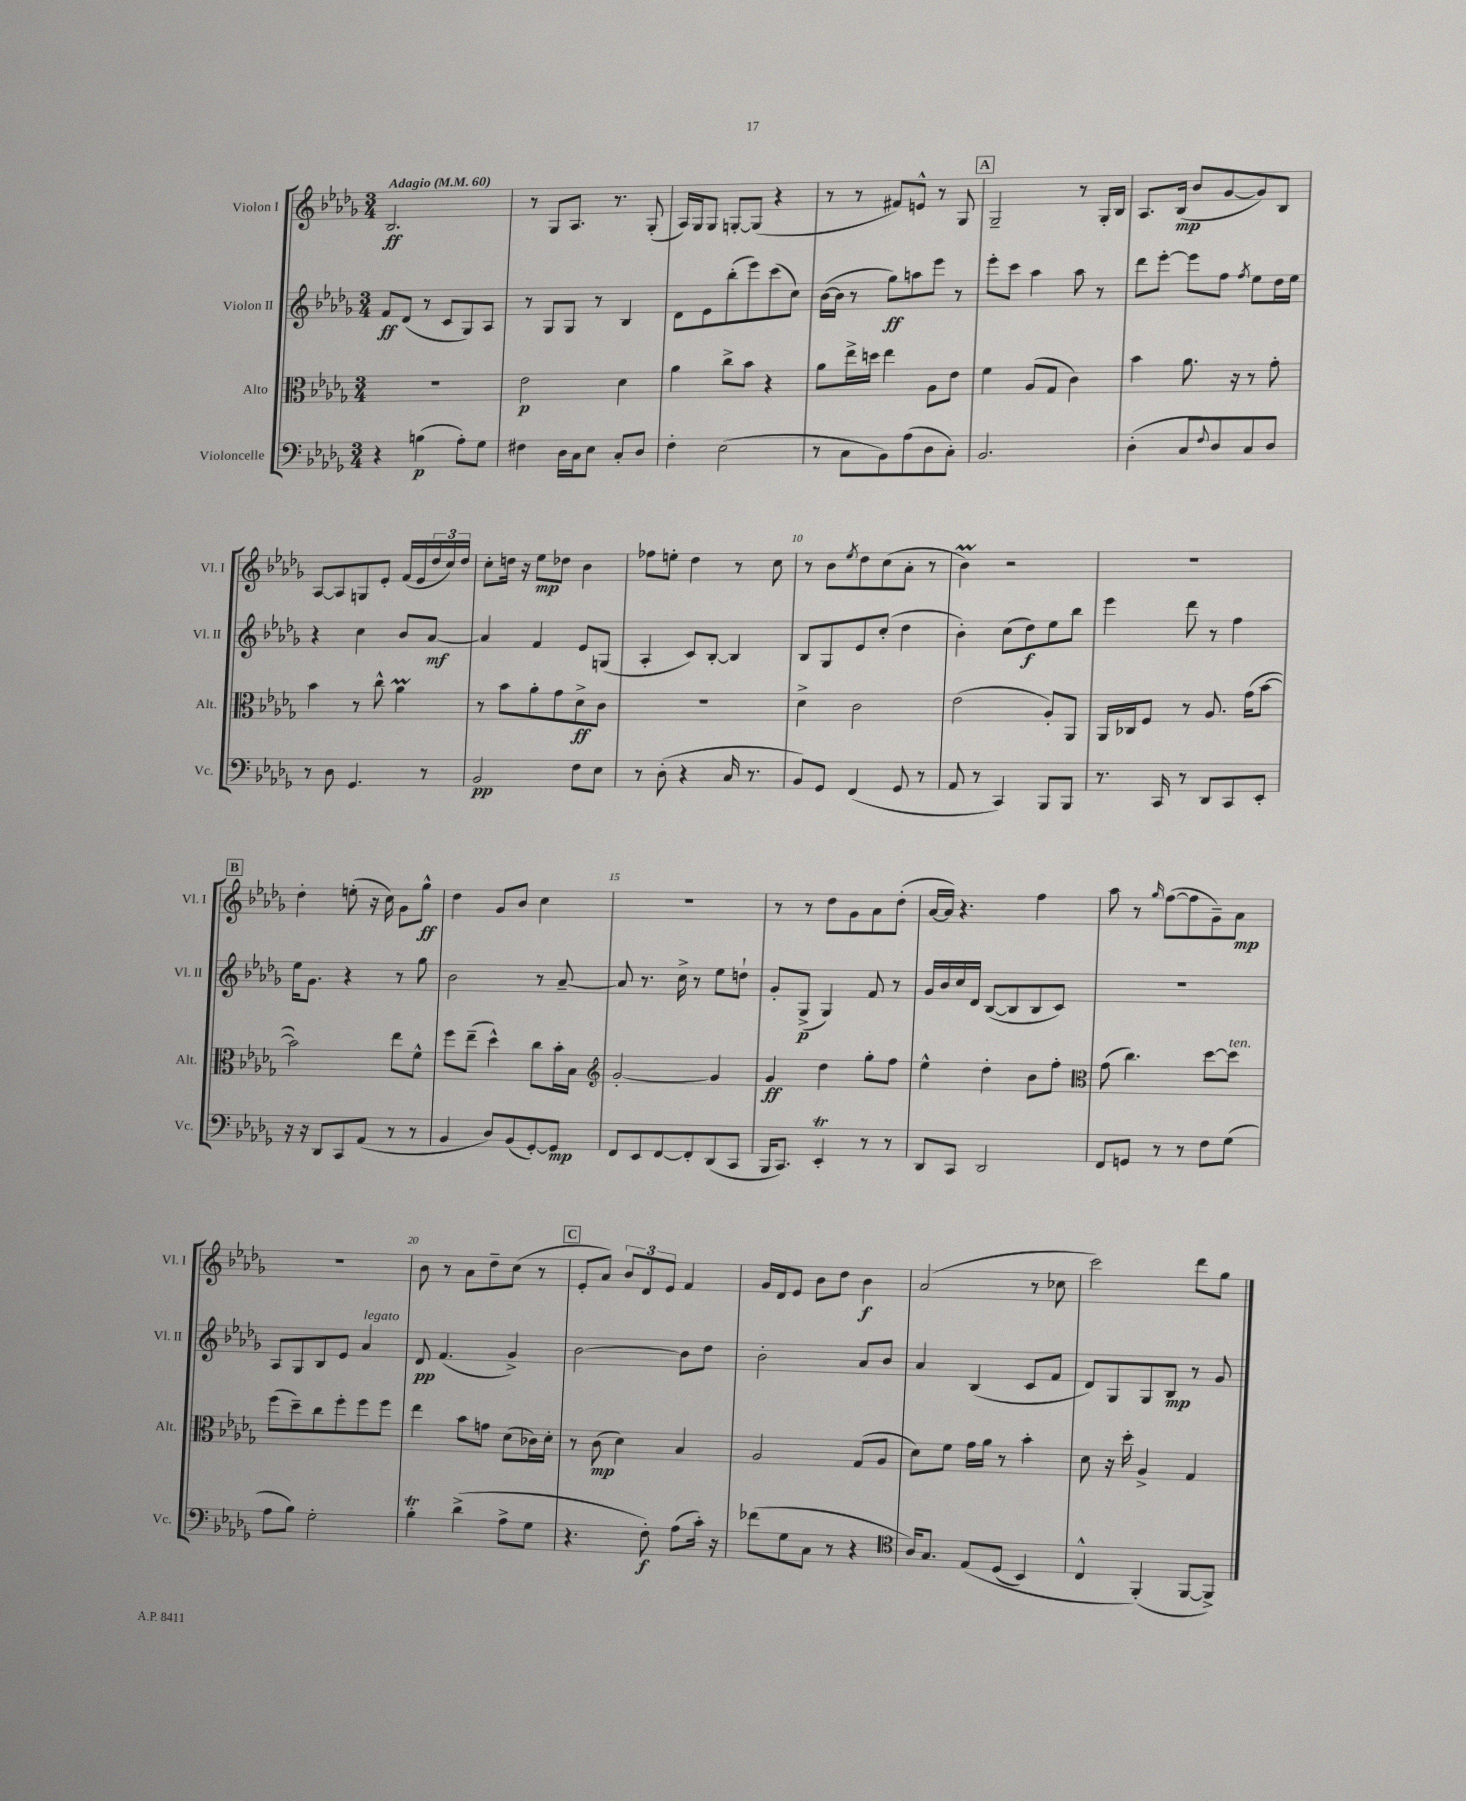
<<
\new StaffGroup <<
\new Staff = "s0" \with { instrumentName = "Violon I" shortInstrumentName = "Vl. I" } {
    \clef treble \key des \major \numericTimeSignature \time 3/4 \tempo "Adagio" 4 = 60
    bes2.\ff |
    r8 ges8 aes8. r8. ges8-.( |
    aes16) ges16 ges8 g8~-. g8( r4 |
    r8 r8 fis'8) e'8-^ r8 ges8 |
    \mark \markup { \box "A" } ges2-- r8 ges16-. bes16 |
    aes8. bes16\mp( bes'8 ges'8~ ges'8) bes8 |
    aes8~ aes8 g8 ees'8-. f'16( ees'16 \tuplet 3/2 { des''16 c''16) des''16 } |
    c''8-. d''16 r16 ees''8\mp des''8 bes'4 |
    fes''8 e''8-. des''4 r8 c''8 |
    r8 bes'8 \acciaccatura { ees''8 } des''8 c''8( aes'8-. r8 |
    bes'4\prall) r2 |
    R2. |
    \mark \markup { \box "B" } des''4-. e''8-.( r16 c''16) ges'8 ges''8-^\ff |
    des''4 ges'8 bes'8 c''4 |
    R2. |
    r8 r8 des''8 ges'8 aes'8 des''8-.( |
    aes'16~ aes'16) r4. f''4 |
    aes''8 r8 \grace { ges''16 } f''8~( f''8 ges'8--) aes'8\mp |
    R2. |
    bes'8 r8 aes'8 des''8-- c''8( r8 |
    \mark \markup { \box "C" } ees'8-. aes'8) \tuplet 3/2 { bes'8 des'8 ees'8 } f'4 |
    ges'16 des'16 ees'8 bes'8 des''8 bes'4\f |
    aes'2( r8 ces''8 |
    c'''2) des'''8 ges''8 \bar "|." |
}
\new Staff = "s1" \with { instrumentName = "Violon II" shortInstrumentName = "Vl. II" } {
    \clef treble \key des \major \numericTimeSignature \time 3/4
    f'8\ff des'8( r8 c'8 ges8) aes8 |
    r8 ges8 ges8 r8 bes4 |
    des'8 ees'8 bes''8-.( ees'''8) c'''8( c''8) |
    bes'16~( bes'16 r8 ges''8\ff) a''8 ees'''8 r8 |
    \mark \markup { \box "A" } ees'''8-. c'''8 aes''4 aes''8 r8 |
    des'''8 ees'''8~-. ees'''8 f''8 \acciaccatura { f''8 } ees''8 des''16 ees''16 |
    r4 c''4 bes'8 aes'8~\mf |
    aes'4 f'4 ees'8 g8( |
    aes4-. c'8) bes8~-. bes4 |
    bes8 ges8 ees'8 c''8-.( des''4 |
    bes'4-.) c''8( des''8\f) ees''8 bes''8 |
    ees'''4 des'''8 r8 f''4 |
    \mark \markup { \box "B" } ees''16 ges'8. r4 r8 ges''8 |
    bes'2 r8 aes'8~-- |
    aes'8 r8. c''16-> r8 ees''8 d''8-! |
    ges'8-. ges8->\p( ges4) f'8 r8 |
    ges'16 bes'16 c''16 des'16 bes8~( bes8 bes8 c'8) |
    R2. |
    aes8 ges8 bes8 ees'8 aes'4^\markup { \italic "legato" } |
    des'8\pp f'4.( ges'4->) |
    \mark \markup { \box "C" } bes'2~ bes'8 des''8 |
    bes'2-. aes'8 bes'8 |
    aes'4 bes4( c'8 f'8 |
    des'8) ges8 ges8 bes8\mp r8 ges'8 \bar "|." |
}
\new Staff = "s2" \with { instrumentName = "Alto" shortInstrumentName = "Alt." } {
    \clef alto \key des \major \numericTimeSignature \time 3/4
    R2. |
    ees'2\p des'4 |
    aes'4 c''8-> bes'8 r4 |
    aes'8 ees''16-> d''16 ees''4 aes8 ees'8 |
    \mark \markup { \box "A" } f'4 aes8( ges8 c'4) |
    bes'4 aes'8. r16 r8 ges'8-. |
    bes'4 r8 c''8-^ aes'4\prall |
    r8 bes'8 aes'8-. ges'8 des'8->\ff c'8 |
    R2. |
    des'4-> c'2 |
    ees'2( aes8-.) aes,8 |
    aes,16 ces16 f8 r8 aes8. ges'16( bes'8~ |
    \mark \markup { \box "B" } bes'2) ees''8 f'8-^ |
    f''8 ees''8--( des''4-^) c''8 bes'16-. bes16 |
    \clef treble ges'2~-. ges'4 |
    ges'4\ff des''4 ges''8-. f''8 |
    ees''4-^ des''4-. bes'8 f''8-. |
    \clef alto ges'8( c''4.) des''8~ des''8^\markup { \italic "ten." } |
    f''8( des''8--) c''8 f''8-. f''8 f''8 |
    ees''4 bes'8 g'8 des'8( ces'16) des'16-. |
    \mark \markup { \box "C" } r8 c'8\mp( des'4) bes4 |
    aes2 ges8( aes8 |
    des'8) f'8 ges'16 aes'16 r8 bes'4-. |
    des'8 r16 des''16-. aes4-> ges4 \bar "|." |
}
\new Staff = "s3" \with { instrumentName = "Violoncelle" shortInstrumentName = "Vc." } {
    \clef bass \key des \major \numericTimeSignature \time 3/4
    r4 b4\p( aes8-.) ges8 |
    fis4 des16 c16 ees8 c8-. des8 |
    f4-. ees2( |
    r8 c8 bes,8) aes8( des8 c8-.) |
    \mark \markup { \box "A" } bes,2. |
    des4-.( c8 \appoggiatura { f8 } des8) c8 des8 |
    r8 des8 ges,4. r8 |
    bes,2\pp f8 ees8 |
    r8 des8-.( r4 c16 r8. |
    bes,8) ges,8 f,4( ges,8 r8 |
    aes,8 r8 c,4) bes,,8 bes,,8 |
    r8. c,16 r8 des,8 c,8 ees,8-. |
    \mark \markup { \box "B" } r16 r16 des,8 c,8 aes,8( r8 r8 |
    bes,4 des8) bes,8( ges,8~-.) ges,8\mp |
    f,8 ees,8 f,8~ f,8-. des,8( c,8 |
    bes,,16 c,8.) ees,4-.\trill r8 r8 |
    des,8 c,8 des,2 |
    f,8 g,8 r8 r8 f8 ges8( |
    aes8 bes8) ges2-. |
    bes4-.\trill des'4->( aes8-> ges8 |
    \mark \markup { \box "C" } r4. f8-.\f) aes8( c'16-.) r16 |
    fes'8( ges8 c8 r8 r4 |
    \clef tenor aes16) ges8. ees8\( des8( bes,4) |
    c4-^ f,4-.(\) f,8~ f,8->) \bar "|." |
}
>>
>>
\layout { \context { \Score \override BarNumber.break-visibility = ##(#f #t #t) barNumberVisibility = #(every-nth-bar-number-visible 5) } }
